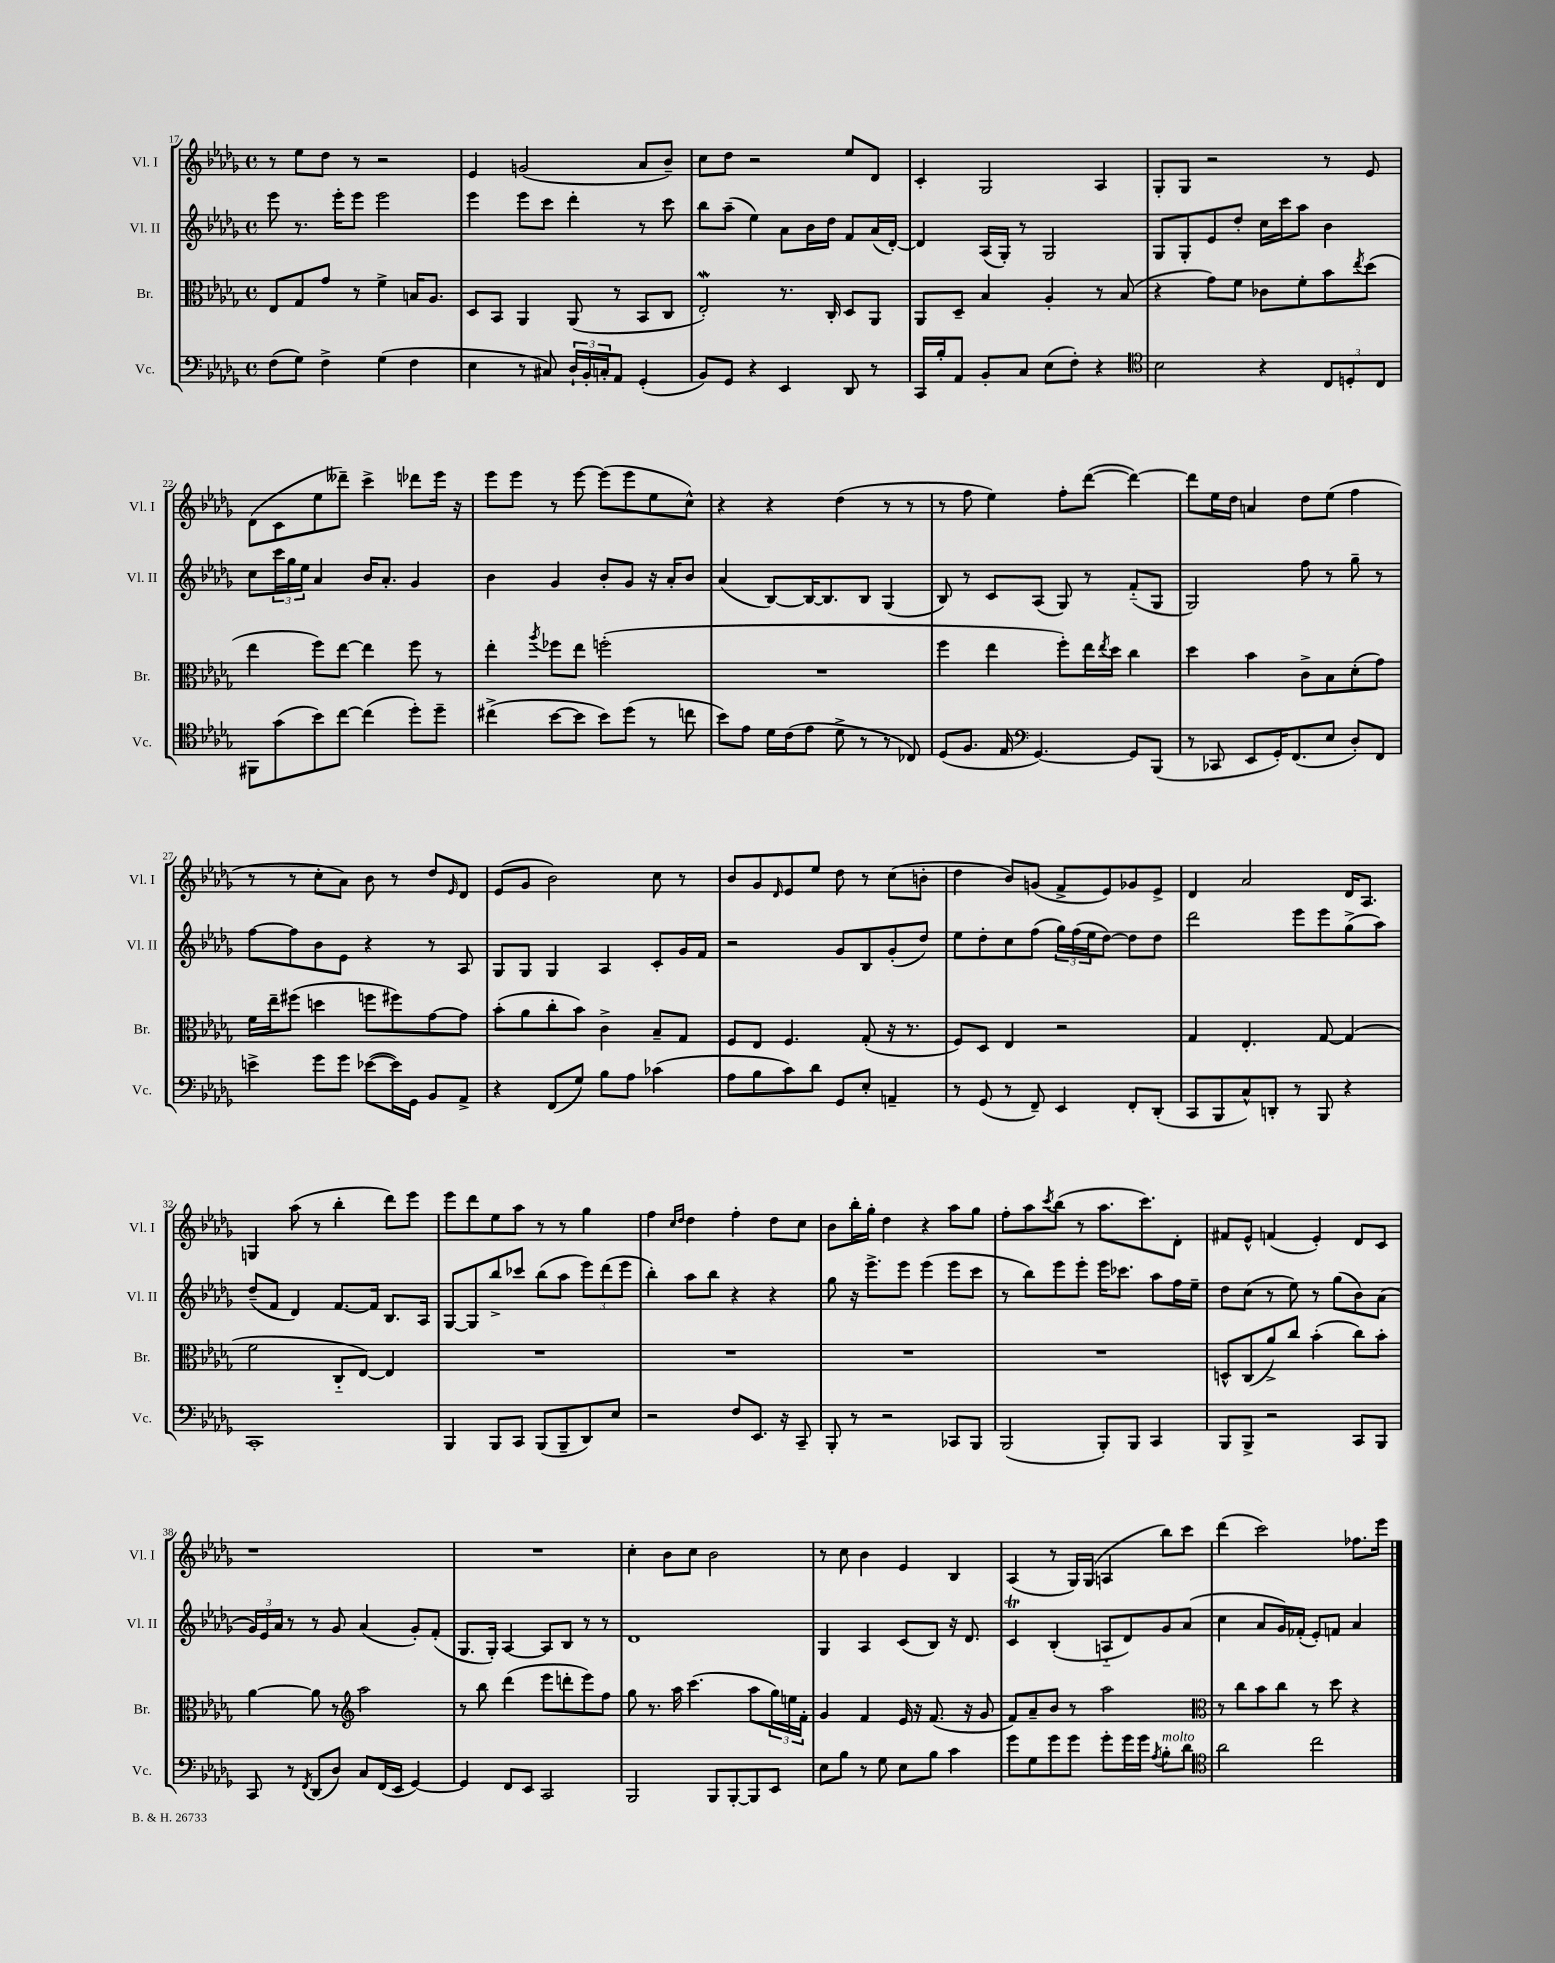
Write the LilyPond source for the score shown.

<<
\new StaffGroup <<
\new Staff = "s0" \with { instrumentName = "Vl. I" shortInstrumentName = "Vl. I" } {
    \clef treble \key des \major \defaultTimeSignature \time 4/4
    r8 ees''8 des''8 r8 r2 |
    ees'4 g'2( aes'8 bes'8--) |
    c''8 des''8 r2 ees''8 des'8 |
    c'4-. ges2 aes4 |
    ges8-. ges8 r2 r8 ees'8 |
    des'8( c'8 ees''8 deses'''8--) c'''4-> des'''8 ees'''16 r16 |
    ees'''8 ees'''8 r8 ees'''8~ ees'''8( ees'''8 ees''8 c''8-^) |
    r4 r4 des''4( r8 r8 |
    r8 f''8 ees''4) f''8-. des'''8~( des'''4~) |
    des'''8 ees''16 des''16 a'4 des''8 ees''8( f''4 |
    r8 r8 c''8-. aes'8) bes'8 r8 des''8 \grace { ees'16 } des'8 |
    ees'8( ges'8 bes'2) c''8 r8 |
    bes'8 ges'8 \grace { des'16 } ees'8 ees''8 des''8 r8 c''8( b'8-. |
    des''4 bes'8) g'8( f'8-> ees'8) ges'8 ees'8-> |
    des'4 aes'2 des'16 aes8. |
    g4 aes''8( r8 bes''4-. des'''8) ees'''8 |
    ees'''8 des'''8 ees''8 aes''8 r8 r8 ges''4 |
    f''4 \grace { c''16 des''16 } des''4 f''4-. des''8 c''8 |
    bes'8 bes''16-. ges''16-. des''4 r4 aes''8 ges''8 |
    f''8-. aes''8 \acciaccatura { c'''8 } bes''8( r8 aes''8. c'''8.) des'8-. |
    fis'8 ees'8-^ f'4( ees'4-.) des'8 c'8 |
    r1 |
    R1 |
    c''4-. bes'8 c''8 bes'2 |
    r8 c''8 bes'4 ees'4 bes4 |
    aes4( r8 ges16) ges16( a4 bes''8) c'''8 |
    des'''4( c'''2) fes''8. ees'''16 \bar "|." |
}
\new Staff = "s1" \with { instrumentName = "Vl. II" shortInstrumentName = "Vl. II" } {
    \clef treble \key des \major \defaultTimeSignature \time 4/4
    ees'''8 r8. ees'''16-. ees'''8 ees'''2 |
    ees'''4 ees'''8 c'''8 des'''4-. r8 c'''8 |
    bes''8 aes''8--( ees''4) aes'8 bes'16 des''16 f'8 aes'16( des'16~-.) |
    des'4 aes16( ges16-.) r8 ges2 |
    ges8 ges8-. ees'8 des''8-. c''16 c'''16 aes''8 bes'4 |
    c''8 \tuplet 3/2 { c'''16 ges''16 ees''16 } aes'4 bes'16 aes'8.-. ges'4 |
    bes'4 ges'4 bes'8-. ges'8 r16 aes'16-. bes'8 |
    aes'4( bes8~) bes16~ bes8. bes8 ges4( |
    bes8) r8 c'8 aes8( ges8) r8 f'8-_( ges8 |
    ges2) f''8 r8 ges''8-- r8 |
    f''8~ f''8 bes'8 ees'8 r4 r8 aes8 |
    ges8 ges8 ges4 aes4 c'8-. ges'16 f'16 |
    r2 ges'8 bes8 ges'8-.( des''8) |
    ees''8 des''8-. c''8 f''8( \tuplet 3/2 { ges''16) f''16( ees''16 } des''8~) des''8 des''8 |
    des'''2 ees'''8 ees'''8 ges''8->( aes''8) |
    des''8--( f'8 des'4) f'8.~ f'16 bes8. aes16 |
    ges8~ ges8 bes''8-> ces'''8 bes''8( aes''8 \tuplet 3/2 { ees'''8) des'''8( ees'''8 } |
    bes''4-.) aes''8 bes''8 r4 r4 |
    ges''8 r16 ees'''8.-> ees'''8 ees'''4( ees'''8 c'''8 |
    r8 bes''8) ees'''8 ees'''8-. ees'''16 ces'''8. aes''8 f''16 ees''16-- |
    des''8 c''8( r8 ees''8) r8 ges''8( bes'8) aes'8( |
    \tuplet 3/2 { ges'16) ees'16 aes'16 } r8 r8 ges'8 aes'4( ges'8-.) f'8-.( |
    ges8. ges16-.) aes4~ aes8 bes8 r8 r8 |
    des'1 |
    ges4 aes4 c'8( bes8) r16 des'8. |
    c'4\trill bes4-.( a8-_ des'8) ges'8 aes'8( |
    c''4 aes'8 ges'16) fes'16-.( ees'8-.) f'8 aes'4 \bar "|." |
}
\new Staff = "s2" \with { instrumentName = "Br." shortInstrumentName = "Br." } {
    \clef alto \key des \major \defaultTimeSignature \time 4/4
    ees8 ges8 ges'8 r8 f'4-> b16 aes8. |
    des8 bes,8 aes,4 aes,8( r8 bes,8 c8 |
    ees2-.\mordent) r8. c16-. des8 aes,8 |
    aes,8 des8-- bes4 aes4-. r8 bes8( |
    r4 ges'8) f'8 ces'8 f'8-. bes'8 \acciaccatura { ees''8 } des''8( |
    ees''4 f''8) ees''8~ ees''4 f''8 r8 |
    ees''4-. \acciaccatura { aes''8 } fes''8 ees''8 f''2-.( |
    R1 |
    f''4 ees''4 f''8-.) ees''16 \acciaccatura { ees''8 } des''16 c''4 |
    des''4 bes'4 c'8-> bes8 des'8-.( ges'8) |
    f'16 ees''16-- fis''8( d''4 f''8 fis''8) ges'8~ ges'8 |
    bes'8-.( aes'8 c''8-. bes'8) c'4-> bes8-- ges8 |
    f8 ees8 f4. ges8-.( r16 r8. |
    f8) des8 ees4 r2 |
    ges4 ees4.-. ges8~ ges4( |
    f'2 c8-_ ees8~) ees4 |
    R1 |
    R1 |
    R1 |
    R1 |
    d8-^ c8( aes'8->) c''8 bes'4-.( c''8) bes'8-. |
    aes'4~ aes'8 r8 \clef treble aes''2 |
    r8 bes''8 des'''4( ees'''8 d'''8-. ees'''8) f''8 |
    ges''8 r8. aes''16 c'''4.( aes''8 \tuplet 3/2 { ges''16) e''16 f'16-. } |
    ges'4 f'4 ees'16 r16 f'8.( r16 ges'8 |
    f'8) aes'8-- bes'8 r8 aes''2 |
    \clef alto r8 c''8 bes'8 c''8 r8 des''8 r4 \bar "|." |
}
\new Staff = "s3" \with { instrumentName = "Vc." shortInstrumentName = "Vc." } {
    \clef bass \key des \major \defaultTimeSignature \time 4/4
    f8( ges8) f4-> ges4( f4 |
    ees4 r8 cis8) \tuplet 3/2 { des16-! bes,16-. c16-. } aes,8 ges,4-.( |
    bes,8) ges,8 r4 ees,4 des,8 r8 |
    c,16 bes16-. aes,8 bes,8-. c8 ees8( f8-.) r4 |
    \clef tenor bes2 r4 \tuplet 3/2 { c8 d8-. c8 } |
    fis,8 ges'8( bes'8) c''8~ c''4( des''8-.) des''8-- |
    cis''4->( bes'8~ bes'8 bes'8) des''8( r8 c''8 |
    bes'8) ees'8 des'16 c'16( ees'8 des'8-> r8 r8 ces8) |
    des8( f8. ees16 \clef bass ges,4.~) ges,8 bes,,8( |
    r8 ces,8 ees,8 ges,16-.) f,8.( ees8 des8-.) f,8 |
    e'4-> ges'8 ges'8 ees'8~( ees'16) ges,16 bes,8 aes,8-> |
    r4 f,8( ges8) bes8 aes8 ces'4( |
    aes8 bes8 c'8) des'8 ges,8 ees8-. a,4-- |
    r8 ges,8( r8 f,8--) ees,4 f,8-. des,8-.( |
    c,8 bes,,8 c8-^) d,8-. r8 bes,,8 r4 |
    c,1-. |
    bes,,4 bes,,8 c,8 bes,,8( bes,,8-- des,8) ees8 |
    r2 f8 ees,8. r16 c,8-- |
    bes,,8-. r8 r2 ces,8 bes,,8 |
    bes,,2( bes,,8-.) bes,,8 c,4 |
    bes,,8 bes,,8-> r2 c,8 bes,,8 |
    c,8 r8 \acciaccatura { f,8 } des,8( des8) c8 f,16( ees,16 ges,4~) |
    ges,4 f,8 ees,8 c,2 |
    bes,,2 bes,,8 bes,,8~-. bes,,8 ees,8 |
    ees8 bes8 r8 ges8 ees8 bes8 c'4 |
    ges'8 ges8 ges'8 ges'8 ges'8-. ges'16 ges'16 \acciaccatura { aes8 } bes8-.^\markup { \italic "molto" } des'8 |
    \clef tenor aes'2 c''2 \bar "|." |
}
>>
>>
\layout { \context { \Score currentBarNumber = #17 } }
